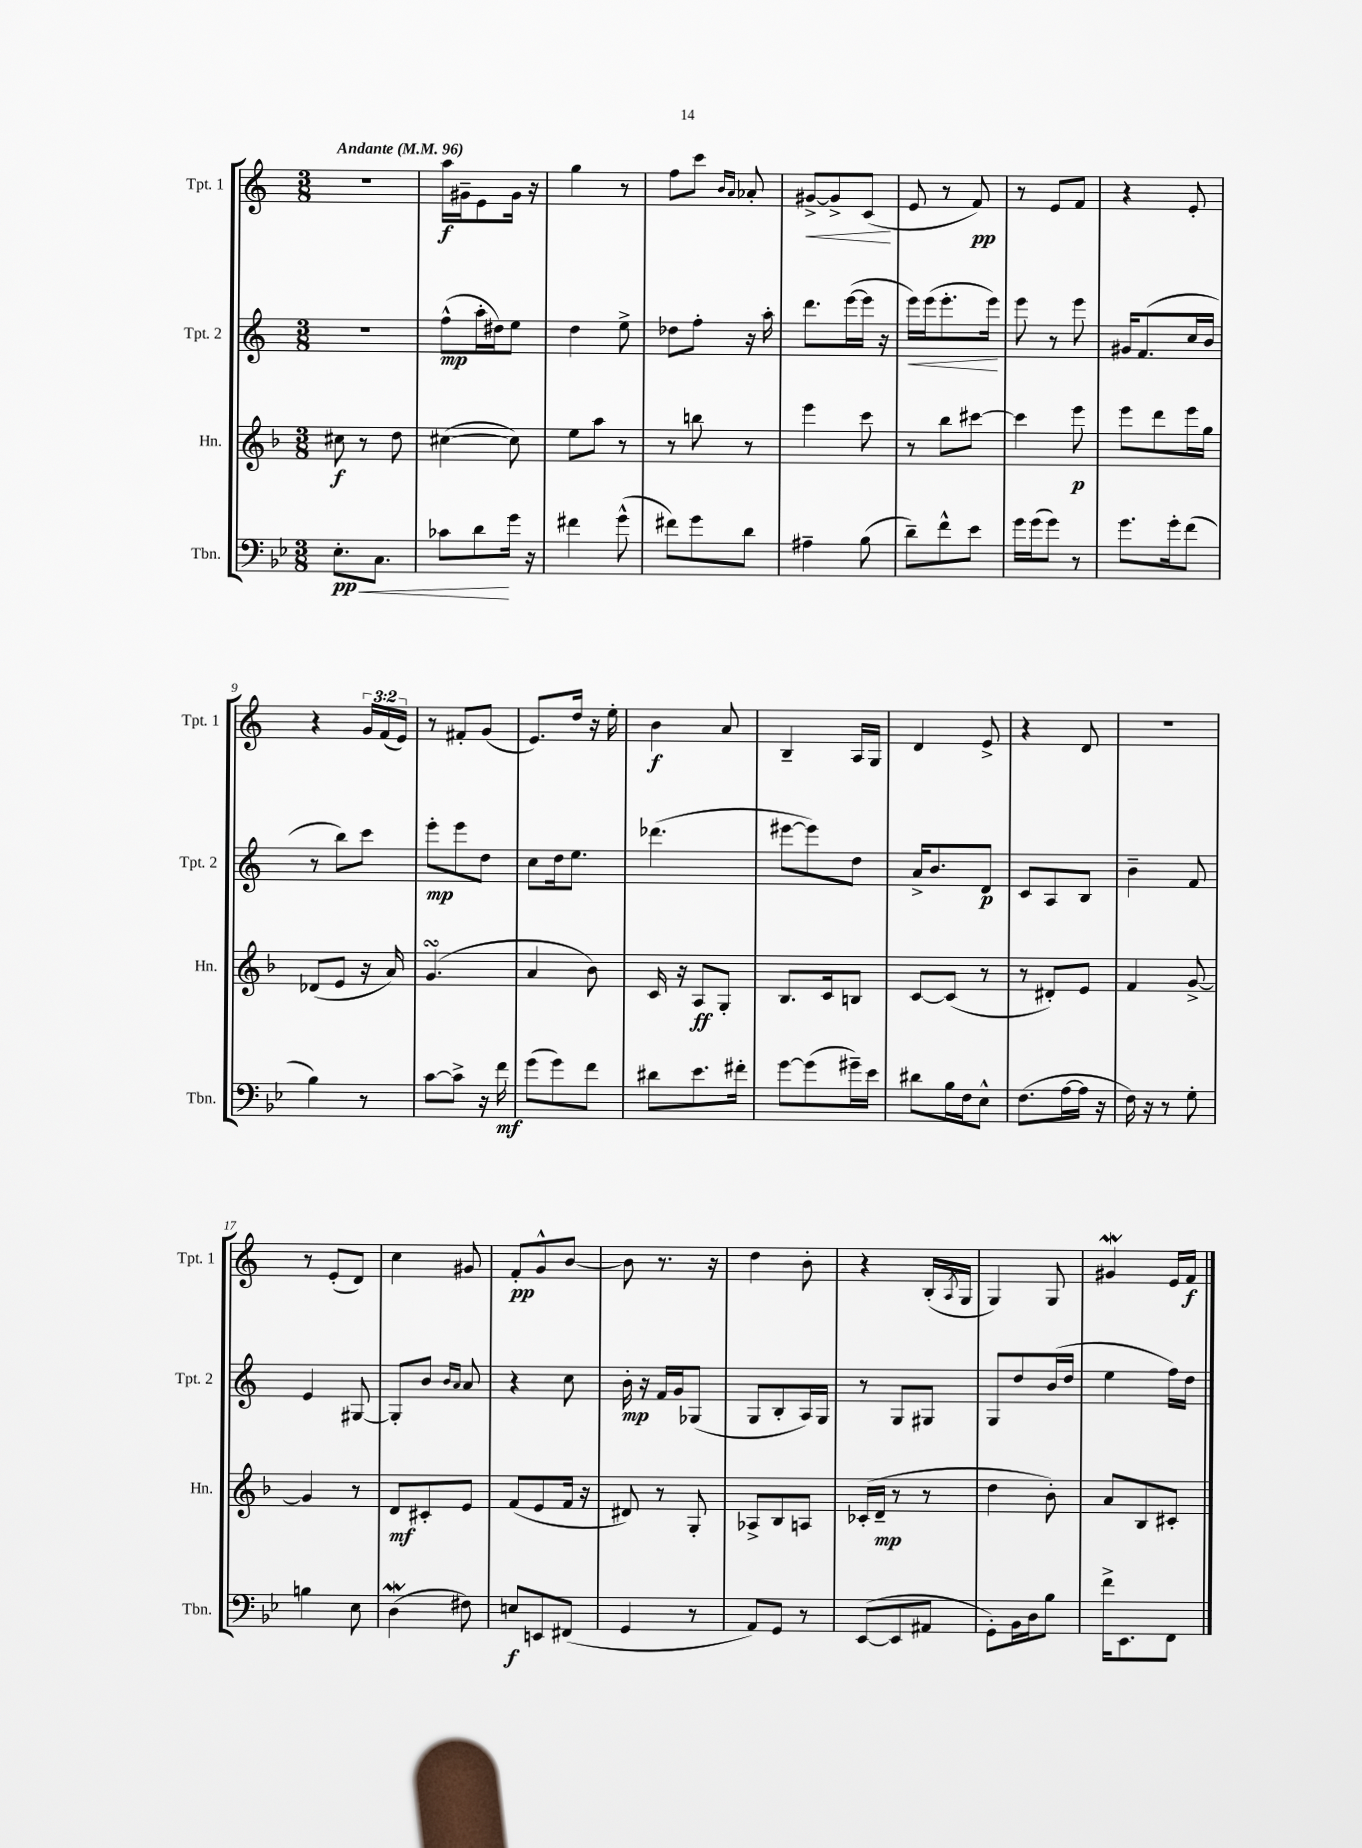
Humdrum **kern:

**kern	**kern	**kern	**kern
*staff4	*staff3	*staff2	*staff1
*clefF4	*clefG2	*clefG2	*clefG2
*k[b-e-]	*k[b-]	*k[]	*k[]
*M3/8	*M3/8	*M3/8	*M3/8
*MM96	*MM96	*MM96	*MM96
8.E-'\L	8cc#\	4.r	4.r
.	8r	.	.
8.C\J	.	.	.
.	8dd\	.	.
=	=	=	=
8c-\L	([4cc#\	(8ff^^\L	16aa\LL
.	.	.	16g#~\J
8d\	.	16aa'\L	8e\
.	.	16dd#\J)	.
16g\Jk	8cc#\])	8ee\J	16g#\Jk
16r	.	.	16r
=	=	=	=
4f#\	8ee\L	4dd\	4gg\
.	8aa\J	.	.
(8g^^\	8r	8ee^\	8r
=	=	=	=
8f#\L)	8r	8dd-\L	8ff\L
8g\	8bb\	8ff'\J	8ccc\J
.	.	.	16qqb/LL
.	.	.	16qqa/JJ
8d\J	8r	16r	8a-'/
.	.	16aa'\	.
=	=	=	=
4A#~\	4eee\	8.ddd\L	[8g#^/L
.	.	.	8g#^/]
.	.	([16eee\L	.
(8B-\	8ccc\	16eee\]JJ	(8c/J
.	.	16r	.
=	=	=	=
8d~\L)	8r	16eee\LL)	8e/
.	.	(16eee\J	.
8f^^\	8bb-\L	8.eee'\	8r
8e-\J	[8ccc#\J	.	8f/)
.	.	16eee\Jk)	.
=	=	=	=
16g\LL	4ccc#\]	8eee\	8r
(16g\J	.	.	.
8g\J)	.	8r	8e/L
8r	8eee\	8eee\	8f/J
=	=	=	=
8.g\L	8eee\L	16g#/LK	4r
.	.	(8.f/	.
.	8ddd\	.	.
16g'\k	.	.	.
(8f\J	16eee\L	16cc/L	8e'/
.	16gg\JJ	16b/JJ	.
=	=	=	=
4B-\)	(8d-/L	8r	4r
.	8e/J	8bb\L)	.
8r	16r	8ccc\J	24g/LL
.	.	.	(24f/
.	16a/)	.	.
.	.	.	24e/JJ)
=	=	=	=
[8c\L	(4.g/	8eee'\L	8r
8c^\]J	.	8eee\	8f#'/L
16r	.	8dd\J	(8g/J
16f\	.	.	.
=	=	=	=
(8g\L	4a/	8cc\L	8.e/L)
8g\)	.	16dd\k	.
.	.	8.ee\J	16dd/Jk
8f\J	8b-\)	.	16r
.	.	.	16ee'\
=	=	=	=
8d#\L	16c/	(4.ddd-\	4b\
.	16r	.	.
8.e-\	8A/L	.	.
.	8G'/J	.	8a/
16f#'\Jk	.	.	.
=	=	=	=
[8g\L	8.B-/L	[8eee#\L	4B~/
(8g\]	.	8eee#\])	.
.	16c/k	.	.
16g#~\L)	8B/J	8dd\J	16A/LL
16e-\JJ	.	.	16G/JJ
=	=	=	=
8d#\L	[8c/L	16a^/LK	4d/
.	.	8.b/	.
16B-\L	(8c/]J	.	.
16F\J	.	.	.
8E-^^\J	8r	8d/J	8e^/
=	=	=	=
(8.F\L	8r	8c/L	4r
.	8d#'/L)	8A/	.
[16A\L	.	.	.
16A\]JJ	8e/J	8B/J	8d/
16r	.	.	.
=	=	=	=
16F\)	4f/	4b~\	4.r
16r	.	.	.
8r	.	.	.
8G'\	[8g^/	8f/	.
=	=	=	=
4B\	4g/]	4e/	8r
.	.	.	(8e'/L
8E-\	8r	[8G#/	8d/J)
=	=	=	=
(4D\	8d/L	8G#'/]L	4cc\
.	8c#'/	8b/J	.
.	.	16qqb/LL	.
.	.	16qqa/JJ	.
8F#\)	8e/J	8a/	8g#/
=	=	=	=
8E/L	(8f/L	4r	8f'/L
8EE/	8e/	.	8g^^/
(8FF#/J	16f/Jk	8cc\	[8b/J
.	16r	.	.
=	=	=	=
4GG/	8d#/)	16b'\	8b\]
.	.	16r	.
.	8r	16f/LL	8.r
.	.	16g/J	.
8r	8G'/	(8G-/J	.
.	.	.	16r
=	=	=	=
8AA/L)	8A-^/L	8G/L	4dd\
8GG/J	8B-/	8B'/	.
8r	8A/J	16A/L)	8b'\
.	.	16G/JJ	.
=	=	=	=
([8EE-/L	(16c-'/LL	8r	4r
.	16d~/JJ	.	.
8EE-/]	8r	8G/L	.
8AA#/J	8r	8G#/J	(16B'/LL
.	.	.	8qA/
.	.	.	16G/JJ
=	=	=	=
8GG'\L)	4dd\	8G/L	4G/)
16BB-\L	.	8dd/	.
16D\J	.	.	.
8B-\J	8b-'\)	(16b/L	8G/
.	.	16dd/JJ	.
=	=	=	=
16f^\LK	8a/L	4ee\	4g#/
8.EE-\	.	.	.
.	8B-/	.	.
8FF\J	8c#'/J	16ff\LL)	16e/LL
.	.	16dd\JJ	16f/JJ
==	==	==	==
*-	*-	*-	*-
